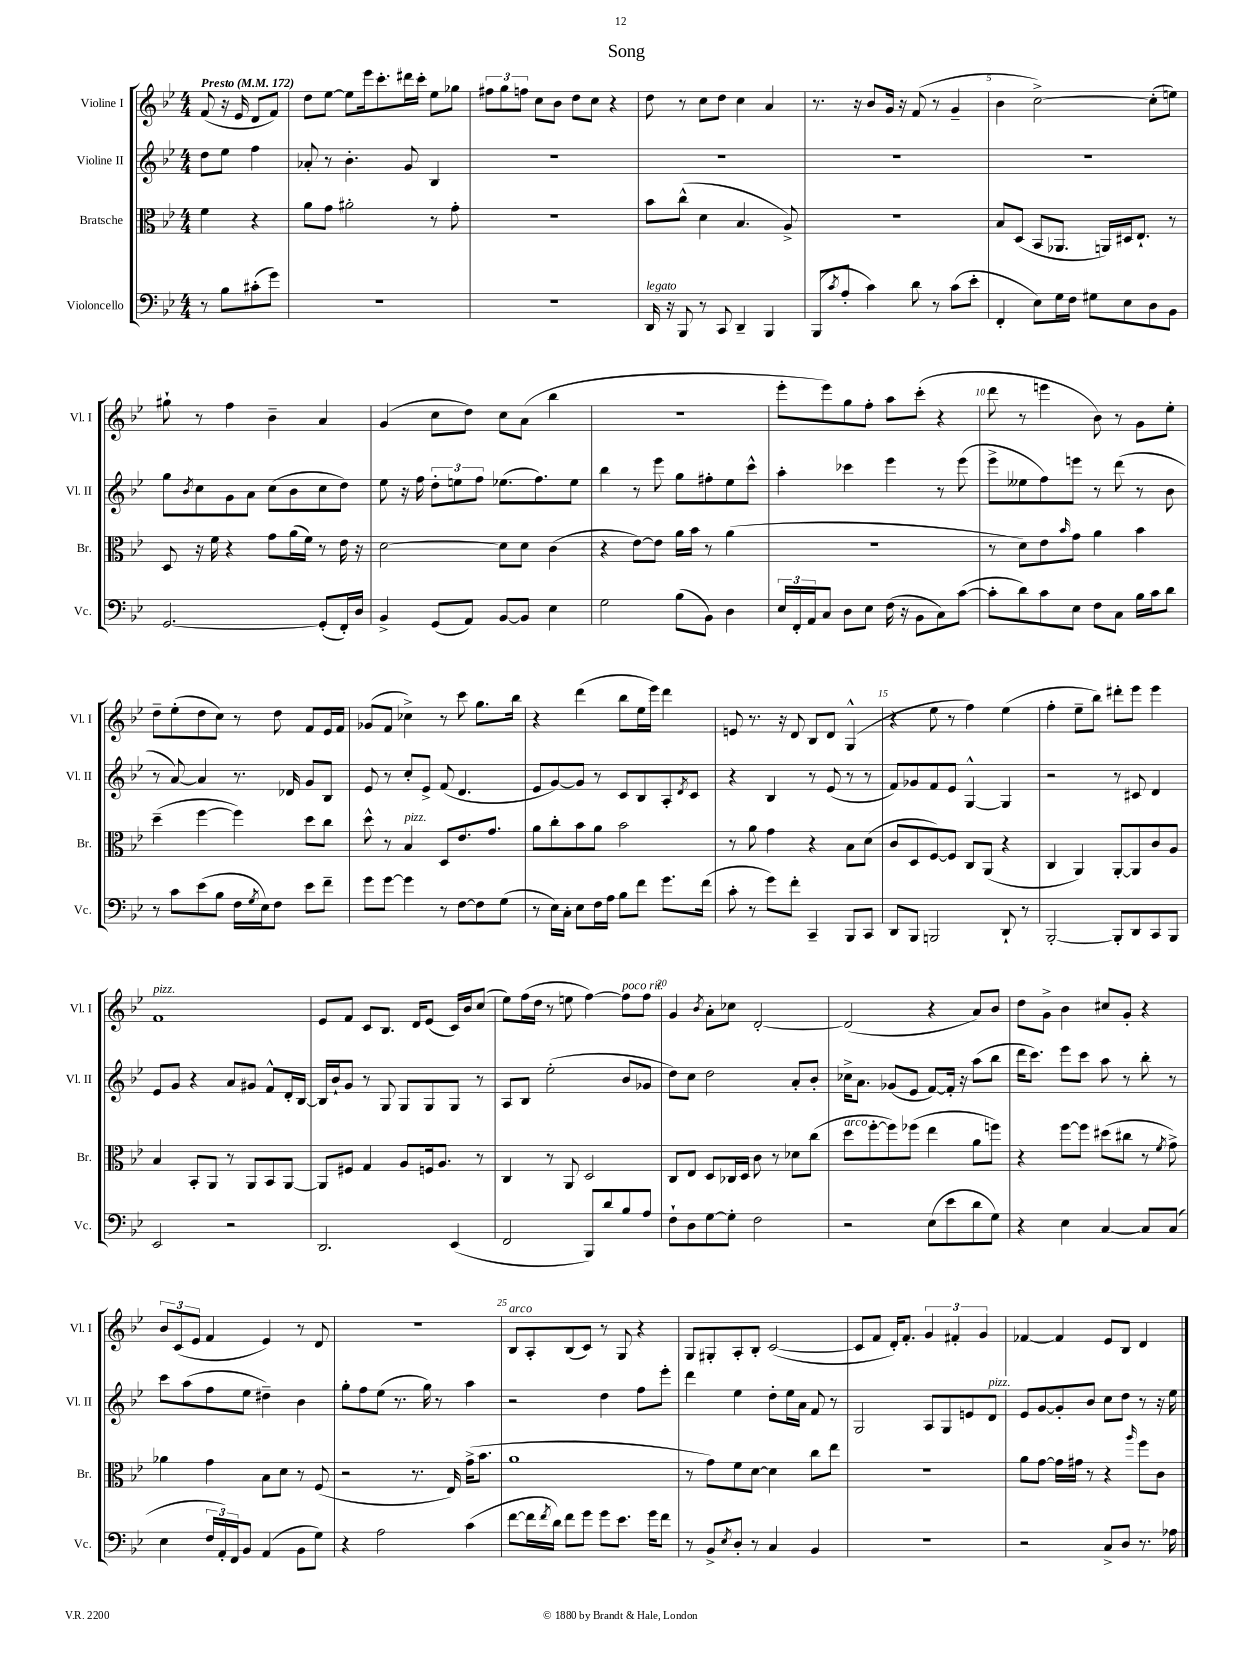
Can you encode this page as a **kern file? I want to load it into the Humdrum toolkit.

**kern	**kern	**kern	**kern
*part4	*part3	*part2	*part1
*staff4	*staff3	*staff2	*staff1
*I"Violoncello	*I"Bratsche	*I"Violine II	*I"Violine I
*I'Vc.	*I'Br.	*I'Vl. II	*I'Vl. I
*clefF4	*clefC3	*clefG2	*clefG2
*k[b-e-]	*k[b-e-]	*k[b-e-]	*k[b-e-]
*M4/4	*M4/4	*M4/4	*M4/4
*MM172	*MM172	*MM172	*MM172
=	=	=	=
!	!	!	!LO:TX:a:B:t=Presto
8r	4f\	8dd\L	(8f/
8B-\L	.	8ee-\J	16r
.	.	.	16e-/
(8c#X'\	4r	4ff\	8d/L
8g\J)	.	.	8f/J)
=1	=1	=1	=1
1r	8a\L	8a-X'/	8dd\L
.	8g\J	8r	[8ee-\J
.	2a#X'\	4.b-'\	8ee-\L]
.	.	.	16eee-\k
.	.	.	8.ccc'\
.	.	8g/	16ddd#X\L
.	.	.	16ccc'\JJ
.	8r	4B-/	8ee-\L
.	8g'\	.	8gg-X\J
=2	=2	=2	=2
1r	1r	1r	12ff#X\L
.	.	.	12gg\
.	.	.	12ffn\J
.	.	.	8cc\L
.	.	.	8b-\J
.	.	.	8dd\L
.	.	.	8cc\J
.	.	.	4r
=3	=3	=3	=3
!LO:TX:a:i:t=legato	!	!	!
16DD/	8b-\L	1r	8dd\
16r	.	.	.
8BBB-/	(8cc^^\J	.	8r
8r	4d\	.	8cc\L
8CC/	.	.	8dd\J
4DD~/	4.B-/	.	4cc\
4BBB-/	.	.	4a/
.	8A^/)	.	.
=4	=4	=4	=4
(8BBB-/L	1r	1r	8.r
8qc/	.	.	.
8A'/J	.	.	.
.	.	.	16r
4c\)	.	.	8b-/L
.	.	.	16g/Jk
.	.	.	16r
8d\	.	.	(8f/
8r	.	.	8r
(8c\L	.	.	4g~/
8e-'\J	.	.	.
=5	=5	=5	=5
4FF'/	8B-/L	1r	4b-\
.	(8D/J	.	.
8E-\L)	8BB-/L	.	[2cc^\)
16G\L	8.AA-X/J	.	.
16F\JJ	.	.	.
8G#X\L	.	.	.
.	16AAn/LL)	.	.
8E-\	16D#X/J	.	.
.	8.E-`/J	.	.
8D\	.	.	(8cc'\L]
8BB-\J	8r	.	8een\J)
!!LO:LB:g=z
=6	=6	=6	=6
[2.GG/	8D/	8gg\L	8gg#X`\
.	.	8qb-/	.
.	16r	8cc\	8r
.	16f\	.	.
.	4r	8g\	4ff\
.	.	8a\J	.
.	8g\L	(8cc\L	4b-~\
.	(16a\L	8b-\	.
.	16f\JJ)	.	.
(8GG'/L]	8r	8cc\	4a/
16FF'/L)	16e-\	8dd\J)	.
16D/JJ	16r	.	.
=7	=7	=7	=7
4BB-^/	[2d\	8ee-\	(4g/
.	.	16r	.
.	.	16ff\	.
(8GG/L	.	12dd'\L	8cc\L
.	.	12een\	.
8AA/J)	.	.	8dd\J)
.	.	12ff\J	.
[8BB-/L	8d\L]	(8.ee-X\L	8cc\L
8BB-/J]	8d\J	.	(8a\J
.	.	8.ff\)	.
4E-\	(4c\	.	4bb-\
.	.	8ee-\J	.
=8	=8	=8	=8
2G\	4r	4bb-\	1r
.	[8e-\L)	8r	.
.	8e-\J]	8eee-\	.
(8B-\L	16a\LL	8gg\L	.
.	16b-\JJ	.	.
8BB-\J)	8r	8ff#X'\	.
4D\	(4a\	8ee-\	.
.	.	8ccc^^\J	.
=9	=9	=9	=9
24E-/LL	1r	4aa'\	8eee-'\L
24FF'/	.	.	.
24AA/J	.	.	.
8C/J	.	.	8eee-\)
8D\L	.	4ccc-X\	8gg\
8E-\J	.	.	8ff'\J
(16F\	.	4eee-\	8aa\L
16r	.	.	.
8BB-\L	.	.	(8ccc'\J
8C\)	.	8r	4r
([8c\J	.	(8eee-\	.
=10	=10	=10	=10
8c'\L]	8r	8eee-^\L	8ddd\
8d\)	8d\L)	8ee--X\	8r
8c\	8e-\	8ff\)	4eeen\
.	16qqb-/	.	.
8E-\J	8g\J	8eeen\J	.
8F\L	4a\	8r	8b-\)
8C\J	.	(8ddd\	8r
16B-\LL	4b-\	8r	8g\L
16c\J	.	.	.
8d\J	.	8b-\	8ee-'\J
!!LO:LB:g=z
=11	=11	=11	=11
8r	(4dd~\	8r	8dd~\L
8c\L	.	[8a/)	(8ee-'\
(8e-\	[4ff\	4a/]	8dd\
8B-\J	.	.	8cc\J)
16F\LL	4ff\])	8.r	8r
8qG/	.	.	.
16E-\J)	.	.	.
8F\J	.	.	8dd\
.	.	16d-X/	.
8e-\L	8dd\L	8g/L	8f/L
8f~\J	8cc\J	8B-/J	16e-/L
.	.	.	16f/JJ
=12	=12	=12	=12
8g\L	8dd^^\	8e-/	(8g-X/L
[8g\J	8r	8r	8f/J
!	!LO:TX:a:i:t=pizz.	!	!
4g\]	4B-/	8cc'/L	4cc-X^\)
.	.	8e-^/J	.
8r	8D/L	(8f/	8r
[8F\L	8.e-/	4.d/	8ccc\
8F\]	.	.	8.gg\L
.	8.g/J	.	.
(8G\J	.	.	.
.	.	.	16bb-\Jk
=13	=13	=13	=13
8r	8a\L	8e-/L	4r
16E-\LL)	8cc'\	[8g/)	.
16C'\JJ	.	.	.
8E-\L	8b-\	8g/J]	(4ddd\
16F\L	8a\J	8r	.
16A\JJ	.	.	.
8B-\L	2b-\	8c/L	8bb-\L
8f\J	.	8B-/	16ee-\L
.	.	.	16eee-\JJ)
8.g\L	.	8A'/	4ddd\
.	.	8qd/	.
.	.	8c/J	.
(16f\Jk	.	.	.
=14	=14	=14	=14
8c'\	8r	4r	8en/
8r	8a\	.	8.r
8g\L)	4g\	4B-/	.
.	.	.	16r
8f'\J	.	.	8d/
4CC~/	4r	8r	8B-/L
.	.	(8e-/	8d/J
8BBB-/L	8B-\L	8r	(4G^^/
8CC/J	(8d\J	8r	.
=15	=15	=15	=15
8DD/L	8c/L	8f/L)	4r
8BBB-/J	8D/	8g-X/	.
2BBBn/	[8F/)	8f/	8ee-\
.	8F/J]	8e-/J	8r
.	8C/L	[4G^^/	4ff\)
.	(8AA/J	.	.
8DD`/	4r	4G/]	(4ee-\
8r	.	.	.
=16	=16	=16	=16
[2BBB-'/	4C/	2r	4ff'\
.	4AA/)	.	8ee-~\L
.	.	.	8bb-\J)
8BBB-'/L]	[8AA'/L	8r	8ddd#X'\L
8DD/	8AA/]	8c#X/	8eee-\J
8CC/	8c/	4d/	4eee-\
8BBB-/J	8A/J	.	.
!!LO:LB:g=z
=17	=17	=17	=17
!	!	!	!LO:TX:a:i:t=pizz.
2EE-/	4B-/	8e-/L	1f
.	.	8g/J	.
.	8BB-'/L	4r	.
.	8AA/J	.	.
2r	8r	8a/L	.
.	8AA/L	8g#X/J	.
.	8BB-/	8f^^/L	.
.	[8AA/J	16d'/L	.
.	.	[16B-/JJ	.
=18	=18	=18	=18
2.DD/	8AA/L]	16B-/LL]	8e-/L
.	.	16b-`/J	.
.	8F#X/J	8g/J	8f/J
.	4G/	8r	8c/L
.	.	8G/	8.B-/J
.	8A/L	8G/L	.
.	.	.	16d/KL
.	16Fn/k	8G/	(8e-/J
.	8.A/J	.	.
(4EE-/	.	8G/J	16c/LL)
.	.	.	16b-/J
.	8r	8r	(8cc/J
=19	=19	=19	=19
2FF/	4C/	8A/L	8ee-\L)
.	.	8B-/J	(16ff\L
.	.	.	16dd\JJ
.	8r	(2ee-'\	8r
.	8AA/	.	8een\
8BBB-/L)	2D/	.	[4ff\)
8d/	.	.	.
!	!	!	!LO:TX:a:i:t=poco rit.
8B-/	.	8b-/L	8ff\L]
8A/J	.	8g-X/J	8ff\J
=20	=20	=20	=20
8F`\L	8C/L	8dd\L)	4g/
8D\	8E-/J	8cc\J	.
.	.	.	8qb-/
[8G\	8D/L	2dd\	8a'\L
8G'\J]	16C-X/L	.	8cc-X\J
.	16D/JJ	.	.
2F\	8c\	.	[2d'/
.	8r	.	.
.	8d-X\L	8a'/L	.
.	(8cc\J	8b-'/J	.
=21	=21	=21	=21
!	!LO:TX:a:i:t=arco	!	!
2r	8dd\L	16cc-X^\KL	(2d/]
.	.	8.a\J	.
.	[8ff'\	.	.
.	8ff\])	(8g-X/L	.
.	(8ff-X\J	8e-/J	.
(8E-\L	4ee-\	[8f/L)	4r
8e-\	.	16f'/Jk]	.
.	.	16r	.
8d\	8a\L	(8aa\L	8a/L)
8G\J)	8ffn\J)	8bb-\J	8b-/J
=22	=22	=22	=22
4r	4r	16ddd\KL	8dd\L
.	.	8.ccc\J)	.
.	.	.	8g^\J
4E-\	[8ff\L	8eee-\L	4b-\
.	8ff\J]	8ccc\J	.
[4C/	(8dd#X\L	8aa\	8cc#X/L
.	8cc#X\J	8r	8g'/J
8C/L]	8r	8bb-'\	4r
.	8qf/	.	.
(8C/J	8g^\)	8r	.
!!LO:LB:g=z
=23	=23	=23	=23
4E-\	4a-X\	8ccc\L	12b-/L
.	.	.	(12c/
.	.	(8aa\	.
.	.	.	12e-/J
24F/LL	4g\	8ff\	4f/
24AA'/)	.	.	.
24FF/J	.	.	.
8BB-/J	.	8ee-\J	.
(4AA/	8B-\L	4dd#X~\)	4e-/)
.	8d\J	.	.
8BB-\L	8r	4b-\	8r
8G\J)	(8F/	.	8d/
=24	=24	=24	=24
4r	2r	8gg'\L	1r
.	.	8ff\	.
2A\	.	(8ee-\J	.
.	.	8.r	.
.	8.r	.	.
.	.	16gg\)	.
.	.	8r	.
.	16E-/)	.	.
(4c\	(16g^\KL	4aa\	.
.	8.b-\J	.	.
=25	=25	=25	=25
!	!	!	!LO:TX:a:i:t=arco
[8f\L	1a	2r	8B-/L
16f\L]	.	.	8A'/
8qf/	.	.	.
16d\JJ)	.	.	.
8f\L	.	.	(8B-/
8g\J	.	.	8c/J)
8g\L	.	4dd\	8r
8.e-\J	.	.	8G/
.	.	8ff\L	4r
16g\KL	.	.	.
8f\J	.	8eee-'\J	.
=26	=26	=26	=26
8r	8r	4ddd\	8G/L
8BB-^/L	8g\L)	.	8G#X'/
8qE-/	.	.	.
8D'/J	8f\	4ee-\	8A'/
8r	[8d\J	.	8B-'/J
4C/	4d\]	8dd'\L	([2c/
.	.	16ee-\L	.
.	.	16a\JJ	.
4BB-/	8cc\L	8f/	.
.	8ee-\J	8r	.
=27	=27	=27	=27
1r	1r	2G/	8c/L]
.	.	.	8f/J
.	.	.	16d'/KL)
.	.	.	8.f'/J
.	.	8A/L	6g/
.	.	8G/	.
.	.	.	6f#X'/
.	.	8en/	.
.	.	.	6g/
!	!	!LO:TX:a:i:t=pizz.	!
.	.	8d/J	.
=28	=28	=28	=28
2r	8a\L	8e-/L	[4f-X/
.	[8g\J	[8g/	.
.	16g\LL]	8g'/]	4f-/]
.	16g#X\JJ	.	.
.	8r	8b-/J	.
8C^/L	4r	8cc\L	8e-/L
8D/J	.	8dd\J	8B-/J
.	16qqaa/	.	.
8.r	8ff\L	8r	4d/
.	8c\J	16r	.
16A-X\	.	16ee-\	.
==	==	==	==
*-	*-	*-	*-
